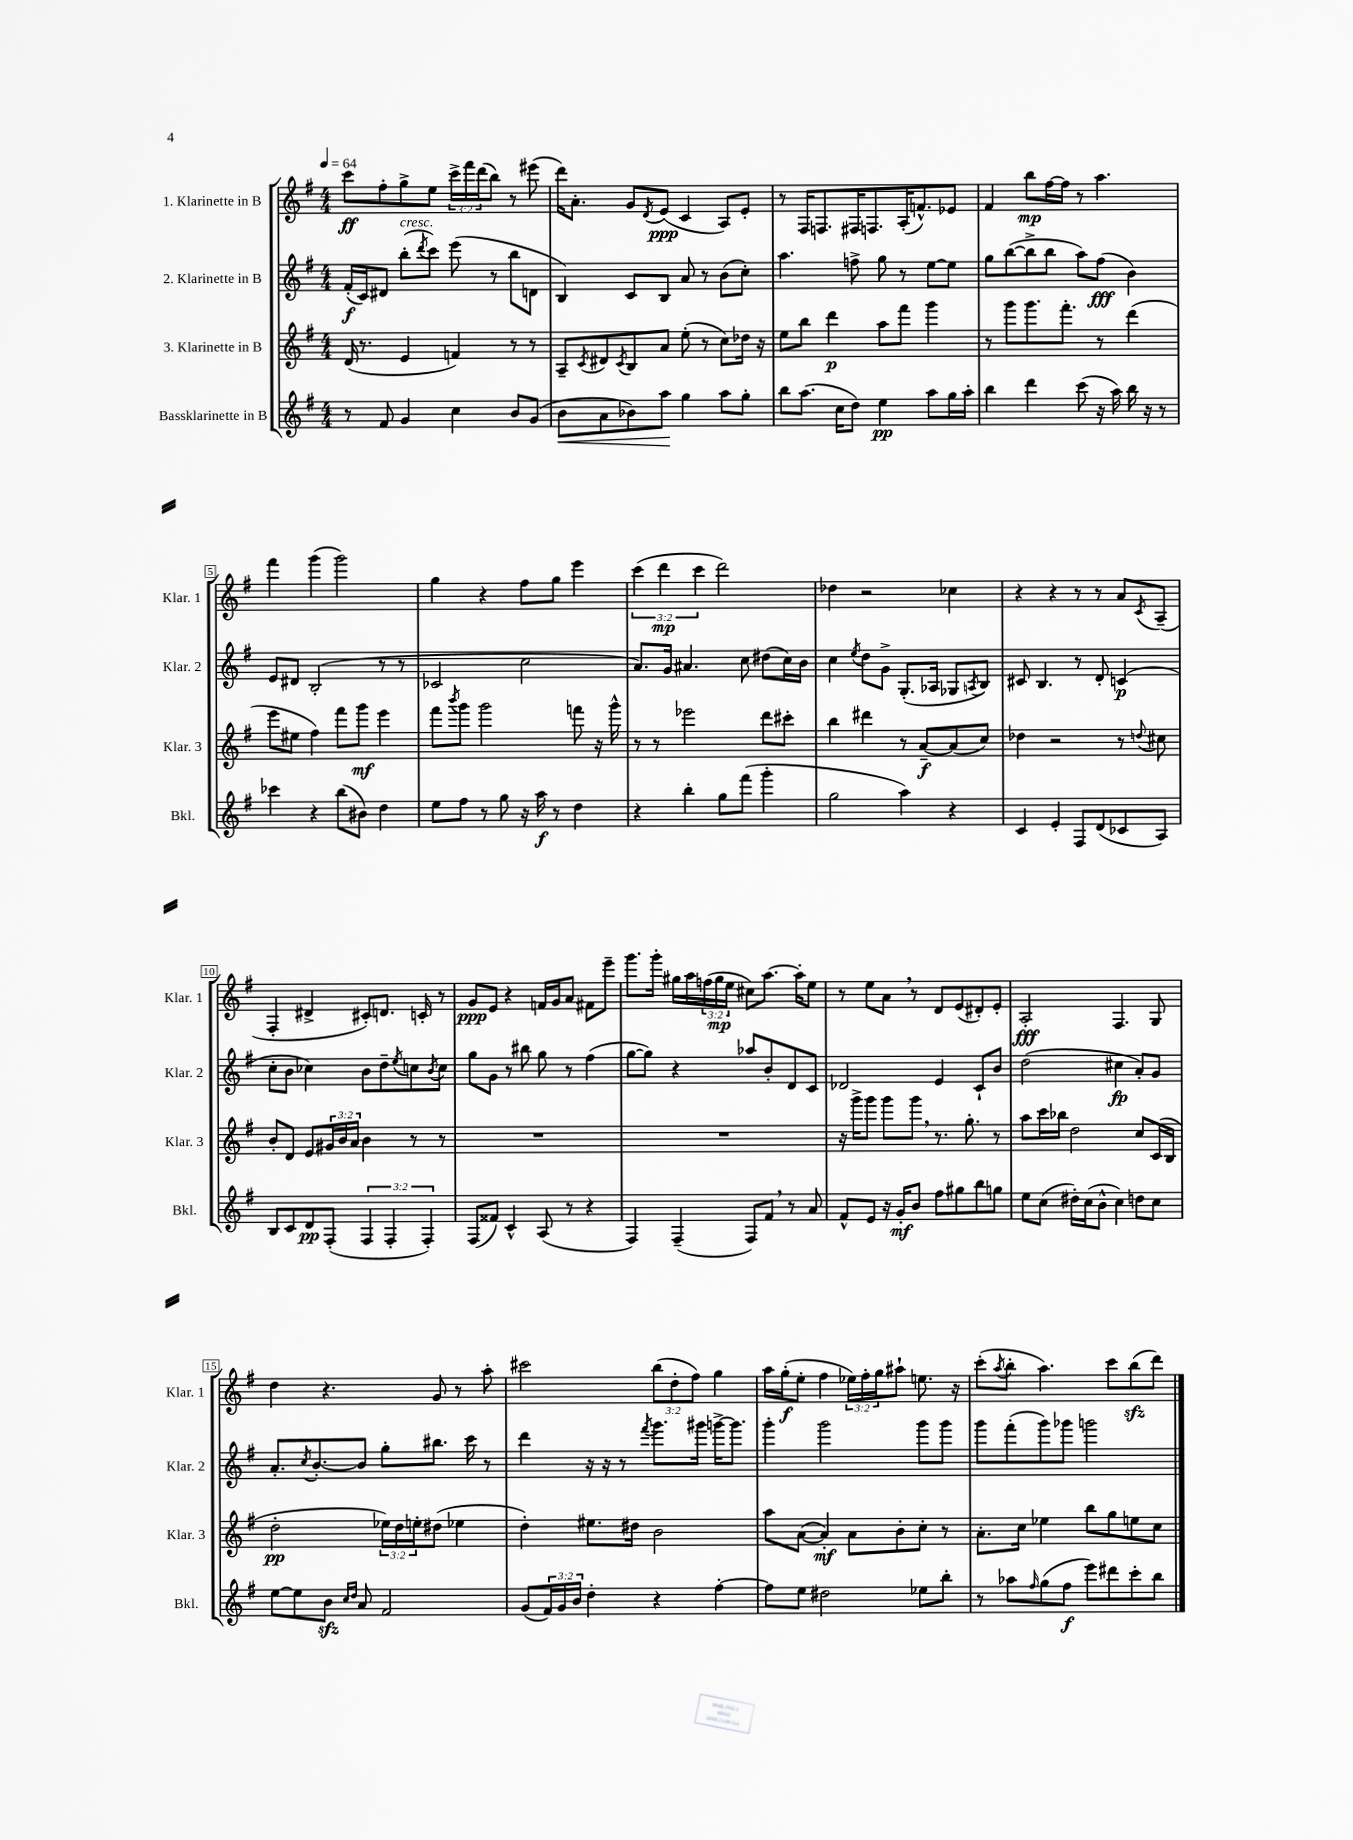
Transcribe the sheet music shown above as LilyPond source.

<<
\new StaffGroup <<
\new Staff = "s0" \with { instrumentName = "1. Klarinette in B" shortInstrumentName = "Klar. 1" } {
    \clef treble \key g \major \numericTimeSignature \time 4/4 \override Staff.TupletNumber.text = #tuplet-number::calc-fraction-text \tempo 4 = 64
    c'''8\ff fis''8-. g''8-> e''8 \tuplet 3/2 { c'''16-> fis'''16 d'''16( } b''8) r8 eis'''8( |
    d'''16) a'8.-. g'8 \acciaccatura { d'8 } e'8\ppp( c'4 a8) e'8-. |
    r8 fis16 f8. fis16 f8. a16-.( f'8.-^) ees'8 |
    fis'4 b''8\mp fis''16~ fis''16 r8 a''4. |
    fis'''4 g'''4( g'''2) |
    g''4 r4 fis''8 g''8 e'''4 |
    \tuplet 3/2 { c'''4( d'''4\mp c'''4 } d'''2) |
    des''4 r2 ces''4 |
    r4 r4 r8 r8 a'8 \acciaccatura { c'8 } a8--( |
    fis4-. dis'4-> cis'8-.) d'8. c'16-. r8 |
    g'8\ppp e'8 r4 f'16 g'16 a'8 fis'8 e'''8-- |
    g'''8. g'''16-. gis''16 a''16 \tuplet 3/2 { f''16( gis''16\mp e''16 } cis''8) a''8.~ a''16-. e''8 |
    r8 e''8 a'8 \breathe r8 d'8 e'8( dis'8-.) e'8-. |
    a2-.\fff fis4. g8 |
    d''4 r4. g'8 r8 a''8-. |
    cis'''2 \tuplet 3/2 { b''8( d''8-. fis''8) } g''4 |
    a''16 g''16-.\f( e''8-. fis''4 \tuplet 3/2 { ees''16) fis''16-. g''16 } ais''8-! e''8. r16 |
    c'''8-.( \acciaccatura { a''8 } b''8-. a''4.) c'''8 b''8\sfz( d'''8) \bar "|." |
}
\new Staff = "s1" \with { instrumentName = "2. Klarinette in B" shortInstrumentName = "Klar. 2" } {
    \clef treble \key g \major \numericTimeSignature \time 4/4
    fis'16-.\f( c'16) dis'8 b''8-.^\markup { \italic "cresc." }( \acciaccatura { d'''8 } c'''8) e'''8( r8 b''8 d'8 |
    b4) c'8 b8 a'8 r8 b'8( c''8-.) |
    a''4. f''8-> g''8 r8 e''8~ e''8 |
    g''8 b''8~( b''8-> b''8 a''8) fis''8\fff( b'4) |
    e'8 dis'8 b2-.( r8 r8 |
    ces'2 c''2 |
    a'8.) g'16 ais'4. c''8 dis''8( c''16) b'16 |
    c''4 \acciaccatura { e''8 } d''8 g'8-> g8.-.( aes16 ges8 \acciaccatura { a8 } b8) |
    cis'8 b4. r8 d'8-. c'4\p( |
    c''8-. b'8 ces''4) b'8 d''8-- \acciaccatura { e''8 } c''8 \acciaccatura { b'8 } c''8 |
    g''8 g'8 r8 bis''8 g''8 r8 fis''4( |
    g''8~ g''8) r4 aes''8 b'8-. d'8 c'8 |
    des'2 e'4 c'8-! b'8 |
    d''2( cis''4\fp a'8-.) g'8 |
    a'8.-. \acciaccatura { c''8 } b'8.~-. b'8 g''8-. bis''8. c'''16 r8 |
    d'''4 r16 r16 r8 \acciaccatura { fis'''8 } g'''8. gis'''16 g'''16~-> g'''8. |
    g'''4-. g'''2 g'''8 g'''8 |
    g'''8 fis'''8-.( g'''8) ges'''8 g'''2 \bar "|." |
}
\new Staff = "s2" \with { instrumentName = "3. Klarinette in B" shortInstrumentName = "Klar. 3" } {
    \clef treble \key g \major \numericTimeSignature \time 4/4 \override Staff.TupletNumber.text = #tuplet-number::calc-fraction-text
    d'16( r8. e'4 f'4) r8 r8 |
    a8-- \acciaccatura { c'8 } dis'8 \acciaccatura { c'8 } b8 a'8 e''8-.( r8 c''8) des''16 r16 |
    e''8 b''8 d'''4\p a''8 fis'''8 g'''4 |
    r8 g'''8 g'''8. fis'''8.-. r8 d'''4( |
    e'''8 eis''8 fis''4) fis'''8 g'''8\mf e'''4 |
    fis'''8 \acciaccatura { b'''8 } g'''8 g'''2 f'''8 r16 g'''16-^ |
    r8 r8 ees'''2 d'''8 cis'''8-. |
    b''4 dis'''4 r8 a'8~--\f a'8( c''8) |
    des''4 r2 r8 \appoggiatura { d''8 } cis''8 |
    b'8-. d'8 e'8 \tuplet 3/2 { gis'16 b'16 a'16 } b'4 r8 r8 |
    R1 |
    R1 |
    r16 g'''16-> g'''8 g'''8 g'''8 \breathe r8. g''8.-. r8 |
    a''8 c'''16 bes''16 d''2 c''8 c'16( b16 |
    d''2-.\pp \tuplet 3/2 { ees''16) d''16 e''16-. } dis''8( ees''4 |
    d''4-.) eis''8. dis''16 b'2 |
    a''8 a'8~( a'4-.\mf) a'8 b'8-. c''8-. r8 |
    a'8.-. c''16 ees''4 b''8 g''8 e''8 c''8 \bar "|." |
}
\new Staff = "s3" \with { instrumentName = "Bassklarinette in B" shortInstrumentName = "Bkl." } {
    \clef treble \key g \major \numericTimeSignature \time 4/4 \override Staff.TupletNumber.text = #tuplet-number::calc-fraction-text
    r8 fis'8 g'4 c''4 b'8 g'8( |
    b'8\< a'8 bes'8) a''8\! g''4 a''8 g''8-. |
    b''8 a''8.( c''16 d''8) e''4\pp a''8 g''16 a''16-. |
    b''4 d'''4 c'''8( r16 a''16) b''16 r16 r8 |
    ces'''4 r4 b''8( bis'8) d''4 |
    e''8 fis''8 r8 g''8 r16 a''16\f r8 d''4 |
    r4 b''4-. g''8 fis'''8( g'''4-. |
    g''2 a''4) r4 |
    c'4 e'4-. fis8 d'8( ces'8 a8) |
    b8 c'8 d'8\pp fis8-.( \tuplet 3/2 { fis4 fis4-. fis4-.) } |
    fis8( fisis'8) c'4-^ a8( r8 r4 |
    fis4) fis4--( fis8) fis'8 \breathe r8 a'8 |
    fis'8-^ e'8 r16 g'16-.\mf b'8 fis''8 gis''8 b''8 g''8 |
    e''8 c''8( dis''16-.) c''16( b'8-^ c''4) d''8 c''8 |
    e''8~ e''8 b'8\sfz \grace { c''16 d''16 } a'8 fis'2 |
    g'8( \tuplet 3/2 { fis'16) g'16 b'16 } d''4-. r4 fis''4~-. |
    fis''8 e''8 dis''2 ees''8 b''8-. |
    r8 aes''8 \grace { fis''16 } g''8( fis''8\f e'''8) dis'''8 c'''8-. b''8 \bar "|." |
}
>>
>>
\layout { \context { \Score \override BarNumber.stencil = #(make-stencil-boxer 0.1 0.3 ly:text-interface::print) } }
